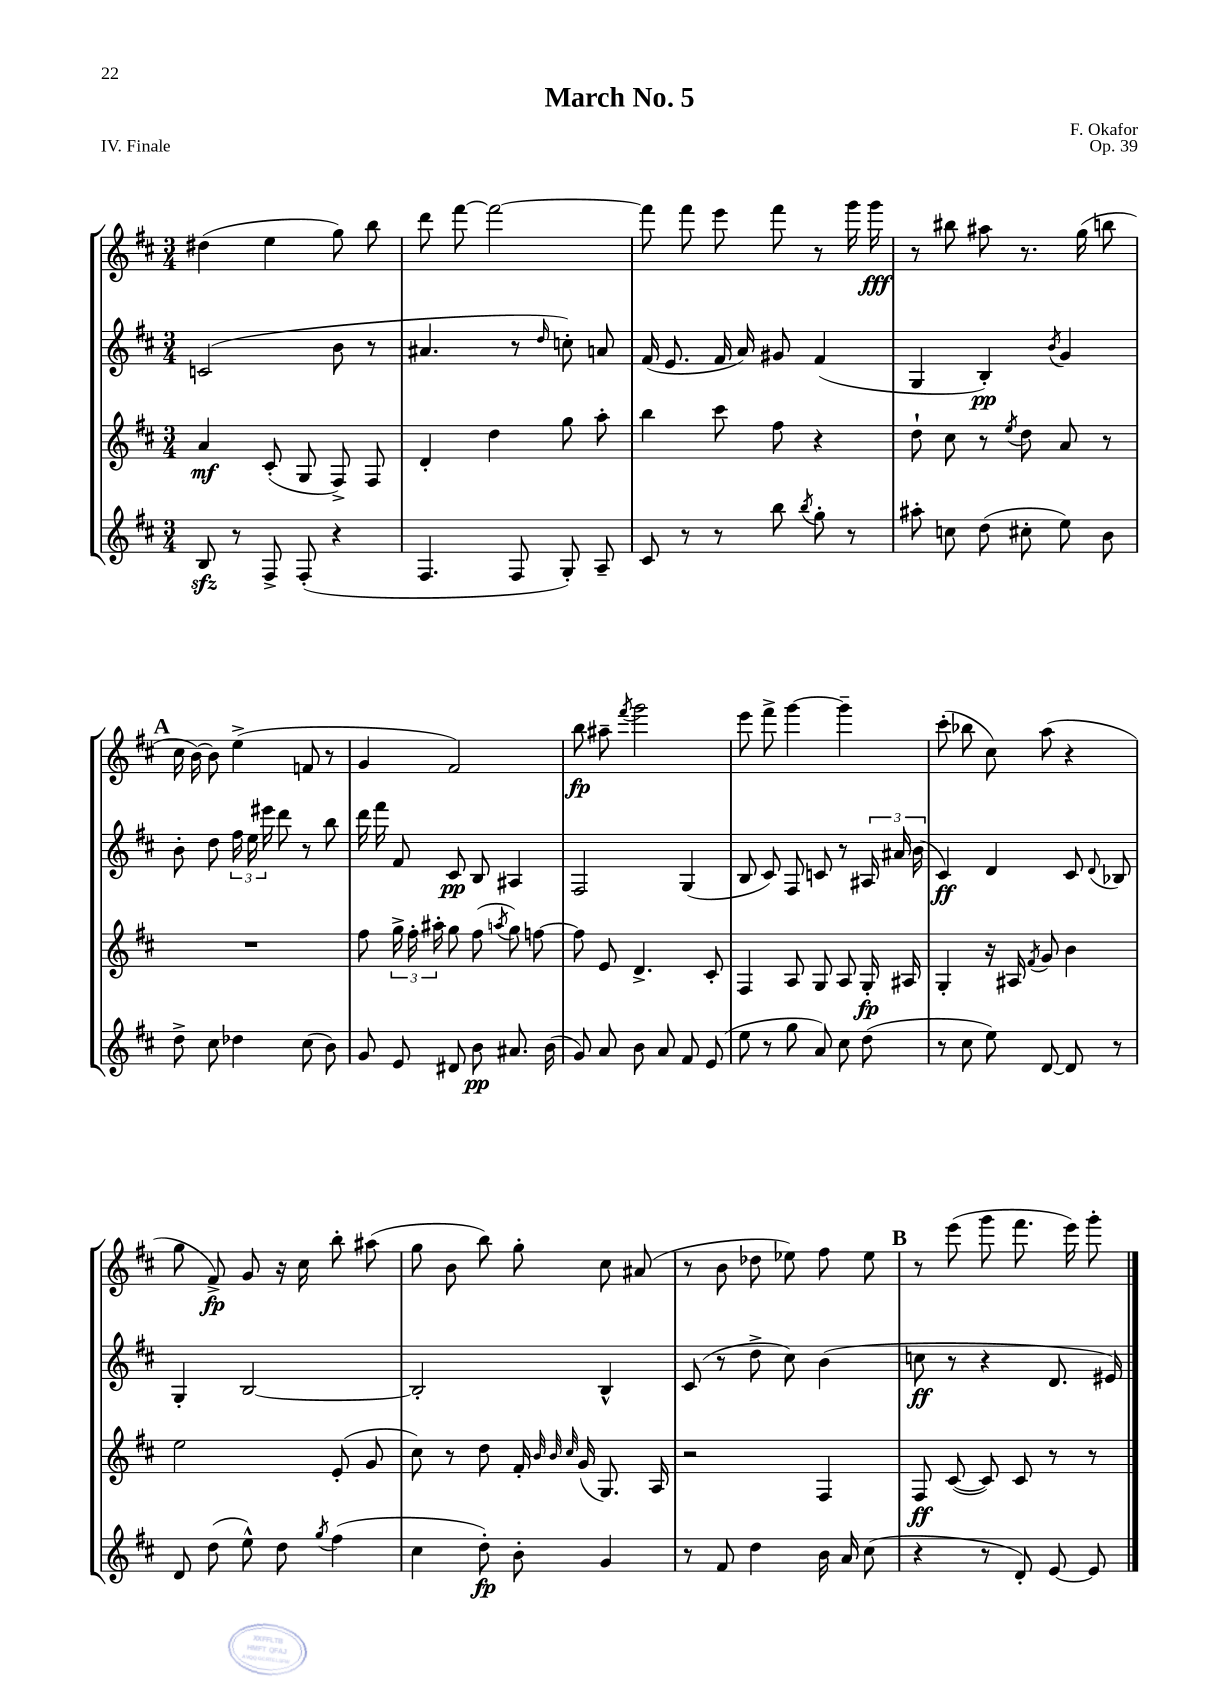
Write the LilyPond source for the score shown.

\header { title = "March No. 5" composer = "F. Okafor" opus = "Op. 39" piece = "IV. Finale" }
<<
\new StaffGroup <<
\new Staff = "s0" {
    \clef treble \key d \major \numericTimeSignature \time 3/4
    \autoBeamOff dis''4( e''4 g''8) b''8 |
    d'''8 fis'''8~ fis'''2~ |
    fis'''8 fis'''8 e'''8 fis'''8 r8 g'''16 g'''16\fff |
    r8 bis''8 ais''8 r8. g''16( b''8 |
    \mark \markup { \bold "A" } cis''16 b'16~) b'8 e''4->( f'8 r8 |
    g'4 fis'2) |
    b''8\fp ais''8-- \acciaccatura { fis'''8 } g'''2 |
    e'''8 fis'''8-> g'''4~ g'''4-- |
    cis'''8-.( bes''8 cis''8) a''8( r4 |
    g''8 fis'8->\fp) g'8 r16 cis''16 b''8-. ais''8( |
    g''8 b'8 b''8) g''8-. cis''8 ais'8( |
    r8 b'8 des''8 ees''8) fis''8 ees''8 |
    \mark \markup { \bold "B" } r8 e'''8( g'''8 fis'''8. e'''16) g'''8-. \bar "|." |
}
\new Staff = "s1" {
    \clef treble \key d \major \numericTimeSignature \time 3/4
    \autoBeamOff c'2( b'8 r8 |
    ais'4. r8 \grace { d''16 } c''8-.) a'8 |
    fis'16( e'8. fis'16 a'16) gis'8 fis'4( |
    g4 b4-.\pp) \acciaccatura { b'8 } g'4 |
    \mark \markup { \bold "A" } b'8-. d''8 \tuplet 3/2 { fis''16 e''16 eis'''16 } d'''8 r8 b''8 |
    d'''16 fis'''16 fis'8 cis'8\pp b8 ais4 |
    fis2 g4( |
    b8 cis'8) fis8 c'8 r8 \tuplet 3/2 { ais16 ais'16 b'16( } |
    cis'4\ff) d'4 cis'8 \appoggiatura { d'8 } bes8 |
    g4-. b2~ |
    b2-. b4-^ |
    cis'8( r8 d''8-> cis''8) b'4( |
    \mark \markup { \bold "B" } c''8\ff r8 r4 d'8. eis'16) \bar "|." |
}
\new Staff = "s2" {
    \clef treble \key d \major \numericTimeSignature \time 3/4
    \autoBeamOff a'4\mf cis'8-.( g8 fis8->) fis8 |
    d'4-. d''4 g''8 a''8-. |
    b''4 cis'''8 fis''8 r4 |
    d''8-! cis''8 r8 \acciaccatura { e''8 } d''8 a'8 r8 |
    \mark \markup { \bold "A" } R2. |
    fis''8 \tuplet 3/2 { g''16-> fis''16-. ais''16-. } g''8 fis''8( \acciaccatura { a''8 } g''8) f''8~ |
    f''8 e'8 d'4.-> cis'8-. |
    fis4 a8 g8 a8 g16-.\fp ais16 |
    g4-. r16 ais16 \acciaccatura { fis'8 } g'8 b'4 |
    e''2 e'8-.( g'8 |
    cis''8) r8 d''8 fis'16-. \grace { b'32 b'32 cis''32 } g'16( g8.) a16 |
    r2 fis4 |
    \mark \markup { \bold "B" } fis8\ff cis'8~( cis'8) cis'8 r8 r8 \bar "|." |
}
\new Staff = "s3" {
    \clef treble \key d \major \numericTimeSignature \time 3/4
    \autoBeamOff b8\sfz r8 fis8-> fis8-.( r4 |
    fis4. fis8 g8-.) a8-- |
    cis'8 r8 r8 b''8 \acciaccatura { b''8 } g''8-. r8 |
    ais''8-. c''8 d''8( cis''8-. e''8) b'8 |
    \mark \markup { \bold "A" } d''8-> cis''8 des''4 cis''8( b'8) |
    g'8 e'8 dis'8 b'8\pp ais'8. b'16( |
    g'8) a'8 b'8 a'8 fis'8 e'8( |
    e''8 r8 g''8 a'8) cis''8 d''8( |
    r8 cis''8 e''8) d'8~ d'8 r8 |
    d'8 d''8( e''8-^) d''8 \acciaccatura { g''8 } fis''4( |
    cis''4 d''8-.\fp) b'8-. g'4 |
    r8 fis'8 d''4 b'16 a'16 cis''8( |
    \mark \markup { \bold "B" } r4 r8 d'8-.) e'8~ e'8 \bar "|." |
}
>>
>>
\layout { \context { \Score \remove "Bar_number_engraver" } }
